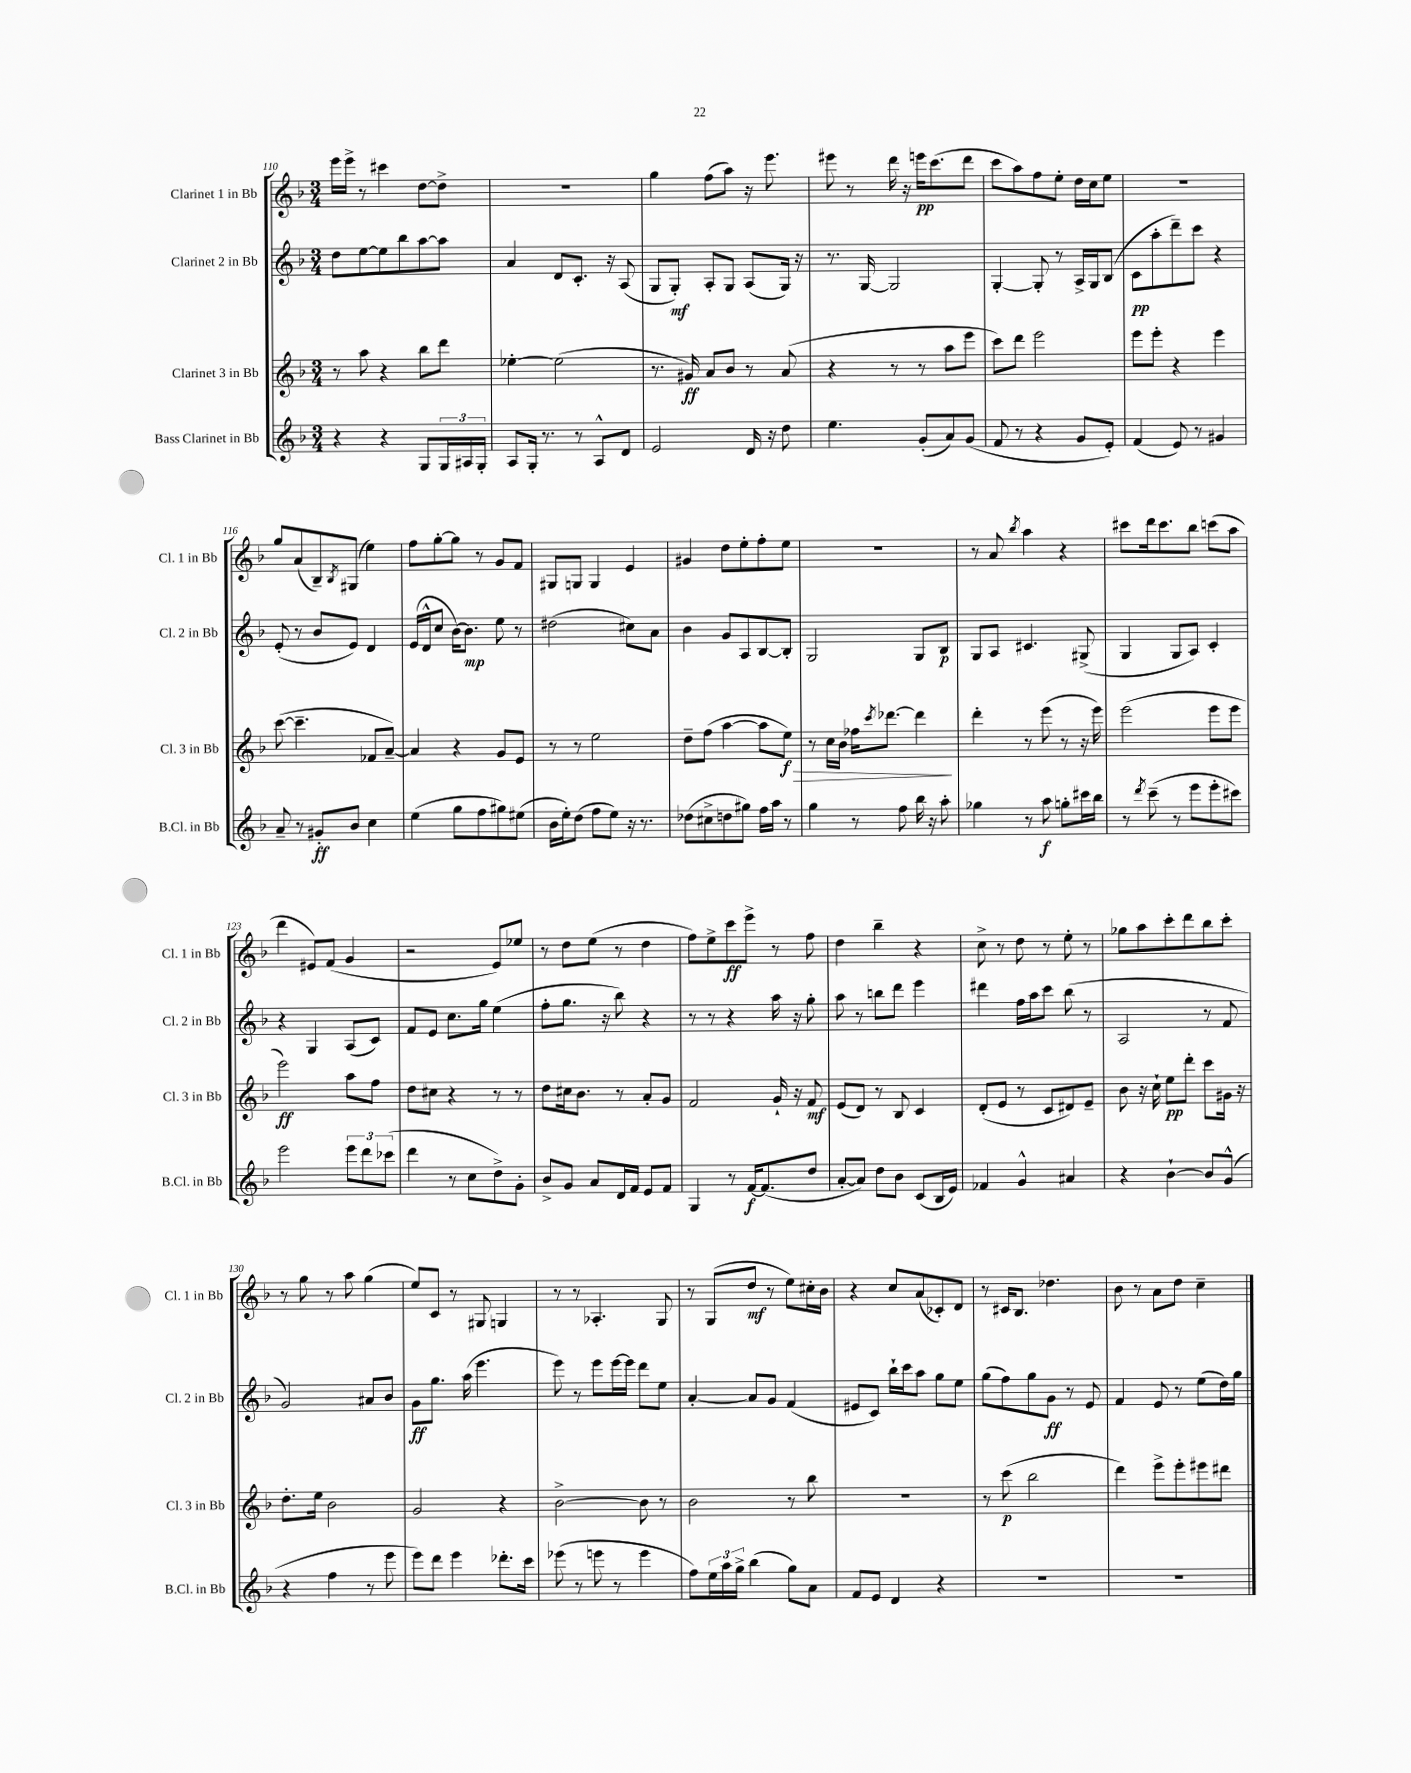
<<
\new StaffGroup <<
\new Staff = "s0" \with { instrumentName = "Clarinet 1 in Bb" shortInstrumentName = "Cl. 1 in Bb" } {
    \clef treble \key f \major \numericTimeSignature \time 3/4
    e'''16 e'''16-> r8 cis'''4 d''8~ d''8-> |
    R2. |
    g''4 f''8( a''8) r16 e'''8. |
    eis'''8 r8 d'''16 r16 e'''16\pp c'''8.( d'''8 |
    c'''8 a''8) f''8 e''8-. d''16 c''16 e''8 |
    R2. |
    g''8 a'8( bes8--) \acciaccatura { bes8 } gis8( e''4) |
    f''8 g''8~-. g''8 r8 g'8 f'8 |
    gis8 g8 g4 e'4 |
    gis'4 d''8 e''8-. f''8-. e''8 |
    R2. |
    r8 a'8 \acciaccatura { bes''8 } a''4 r4 |
    cis'''8 d'''16 cis'''8. bes''8 c'''8( a''8 |
    d'''4 eis'8) f'8( g'4 |
    r2 e'8) ees''8 |
    r8 d''8 e''8( r8 d''4 |
    f''8) e''8-> c'''8\ff e'''8-> r8 f''8 |
    d''4 bes''4-- r4 |
    c''8-> r8 d''8 r8 e''8-. r8 |
    ges''8 a''8 c'''8-. d'''8 bes''8 c'''8-. |
    r8 g''8 r8 a''8 g''4( |
    e''8) c'8 r8 gis8 g4 |
    r8 r8 aes4.-. g8 |
    r8 g8( d''8\mf r8 e''8) cis''16-. bes'16 |
    r4 c''8 a'8( ces'8-.) d'8 |
    r8 cis'16 bes8. des''4. |
    bes'8 r8 a'8 d''8 c''4-- \bar "|." |
}
\new Staff = "s1" \with { instrumentName = "Clarinet 2 in Bb" shortInstrumentName = "Cl. 2 in Bb" } {
    \clef treble \key f \major \numericTimeSignature \time 3/4
    d''8 e''8~ e''8 bes''8 a''8~ a''8 |
    a'4 d'8 c'8.-. r16 a8( |
    g8 g8-.\mf) a8-. g8 a8( g16) r16 |
    r8. g16~ g2 |
    g4~-. g8-. r8 a16-> g16 bes8( |
    c'8\pp a''8-. d'''8--) c'''8 r4 |
    e'8-.( r8 bes'8 e'8) d'4 |
    e'16( d'16-^ c''8 bes'16~) bes'8.\mp e''8 r8 |
    dis''2( cis''8) a'8 |
    bes'4 g'8 a8 bes8~ bes8-. |
    g2 g8 bes8\p |
    g8 a8 cis'4. gis8->( |
    g4 g8 a8) c'4-. |
    r4 g4 a8( c'8) |
    f'8 e'8 c''8. g''16 e''4( |
    f''8-. g''8. r16 bes''8) r4 |
    r8 r8 r4 a''16 r16 g''8-. |
    a''8 r8 b''8 d'''8 e'''4 |
    dis'''4 f''16 a''16 c'''8 bes''8( r8 |
    a2 r8 f'8 |
    g'2) ais'8 bes'8 |
    g'8\ff g''8. a''16( e'''4. |
    e'''8) r8 e'''8 e'''16~ e'''16 d'''8 e''8 |
    a'4~-. a'8 g'8 f'4( |
    eis'8 c'8) bes''16-! c'''16 a''8 g''8 e''8 |
    g''8( f''8) g''8 g'8\ff r8 e'8 |
    f'4 e'8 r8 e''8( d''16) g''16 \bar "|." |
}
\new Staff = "s2" \with { instrumentName = "Clarinet 3 in Bb" shortInstrumentName = "Cl. 3 in Bb" } {
    \clef treble \key f \major \numericTimeSignature \time 3/4
    r8 a''8 r4 bes''8 d'''8 |
    ees''4~-. ees''2( |
    r8. gis'16\ff) a'8 bes'8 r8 a'8( |
    r4 r8 r8 a''8 e'''8 |
    c'''8) d'''8 e'''2 |
    e'''8 e'''8-. r4 e'''4 |
    c'''8~( c'''4.-- fes'8 a'8~--) |
    a'4 r4 g'8 e'8 |
    r8 r8 e''2 |
    d''8-- f''8( a''4~ a''8 e''8\f\>) |
    r8 c''16 bes'16 fes''16 \acciaccatura { c'''8 } des'''8.~ des'''4\! |
    d'''4-. r8 e'''8( r8 r16 e'''16) |
    e'''2( e'''8 e'''8 |
    e'''2\ff) a''8 f''8 |
    d''8 cis''8 r4 r8 r8 |
    d''8 cis''16 bes'8. r8 a'8-. g'8 |
    f'2 g'16-! r16 f'8\mf |
    e'8( d'8) r8 bes8 c'4 |
    d'8-.( e'8 r8 c'8 dis'8) e'8-- |
    bes'8 r16 c''16-! e''8\pp d'''8-. c'''8 gis'16 r16 |
    d''8.-. e''16 bes'2 |
    g'2 r4 |
    bes'2~-> bes'8 r8 |
    bes'2 r8 bes''8 |
    R2. |
    r8 c'''8\p( bes''2 |
    d'''4) e'''8-> e'''8-. eis'''8 dis'''8 \bar "|." |
}
\new Staff = "s3" \with { instrumentName = "Bass Clarinet in Bb" shortInstrumentName = "B.Cl. in Bb" } {
    \clef treble \key f \major \numericTimeSignature \time 3/4
    r4 r4 g8 \tuplet 3/2 { g16 ais16 g16-. } |
    a8 g16-. r8. r8 a8-^ d'8 |
    e'2 d'16 r16 d''8 |
    e''4. g'8-.( a'8) g'8( |
    f'8 r8 r4 g'8 e'8-.) |
    f'4( e'8) r8 gis'4 |
    a'8-- r8 gis'8-.\ff bes'8 c''4 |
    e''4( g''8 f''8 gis''8) eis''8( |
    bes'16 e''16-.) d''8( f''8 e''8) r16 r8. |
    des''8( cis''8-> d''8 gis''8) f''16 a''16 r8 |
    g''4 r8 f''8 bes''16 r16 a''8-. |
    ges''4 r8 a''8\f g''8-. cis'''16 bes''16 |
    r8 \acciaccatura { d'''8 } c'''8--( r8 e'''8 e'''8-. cis'''8) |
    e'''2 \tuplet 3/2 { e'''8 d'''8 ces'''8( } |
    d'''4 r8 c''8 d''8->) g'8-. |
    bes'8-> g'8 a'8 d'16 f'16 e'8 f'8 |
    g4 r8 f'16~\f f'8.( d''8 |
    a'8~-. a'8) d''8 bes'8 c'8( bes16 e'16) |
    fes'4 g'4-^ ais'4 |
    r4 bes'4~-! bes'8 g'8-^( |
    r4 f''4 r8 e'''8 |
    e'''8) d'''8 e'''4 des'''8.-. c'''16 |
    ees'''8( r8 e'''8 r8 e'''4 |
    f''8) \tuplet 3/2 { e''16 a''16 g''16-> } bes''4( g''8) a'8 |
    f'8 e'8 d'4 r4 |
    R2. |
    R2. \bar "|." |
}
>>
>>
\layout { \context { \Score currentBarNumber = #110 } }
